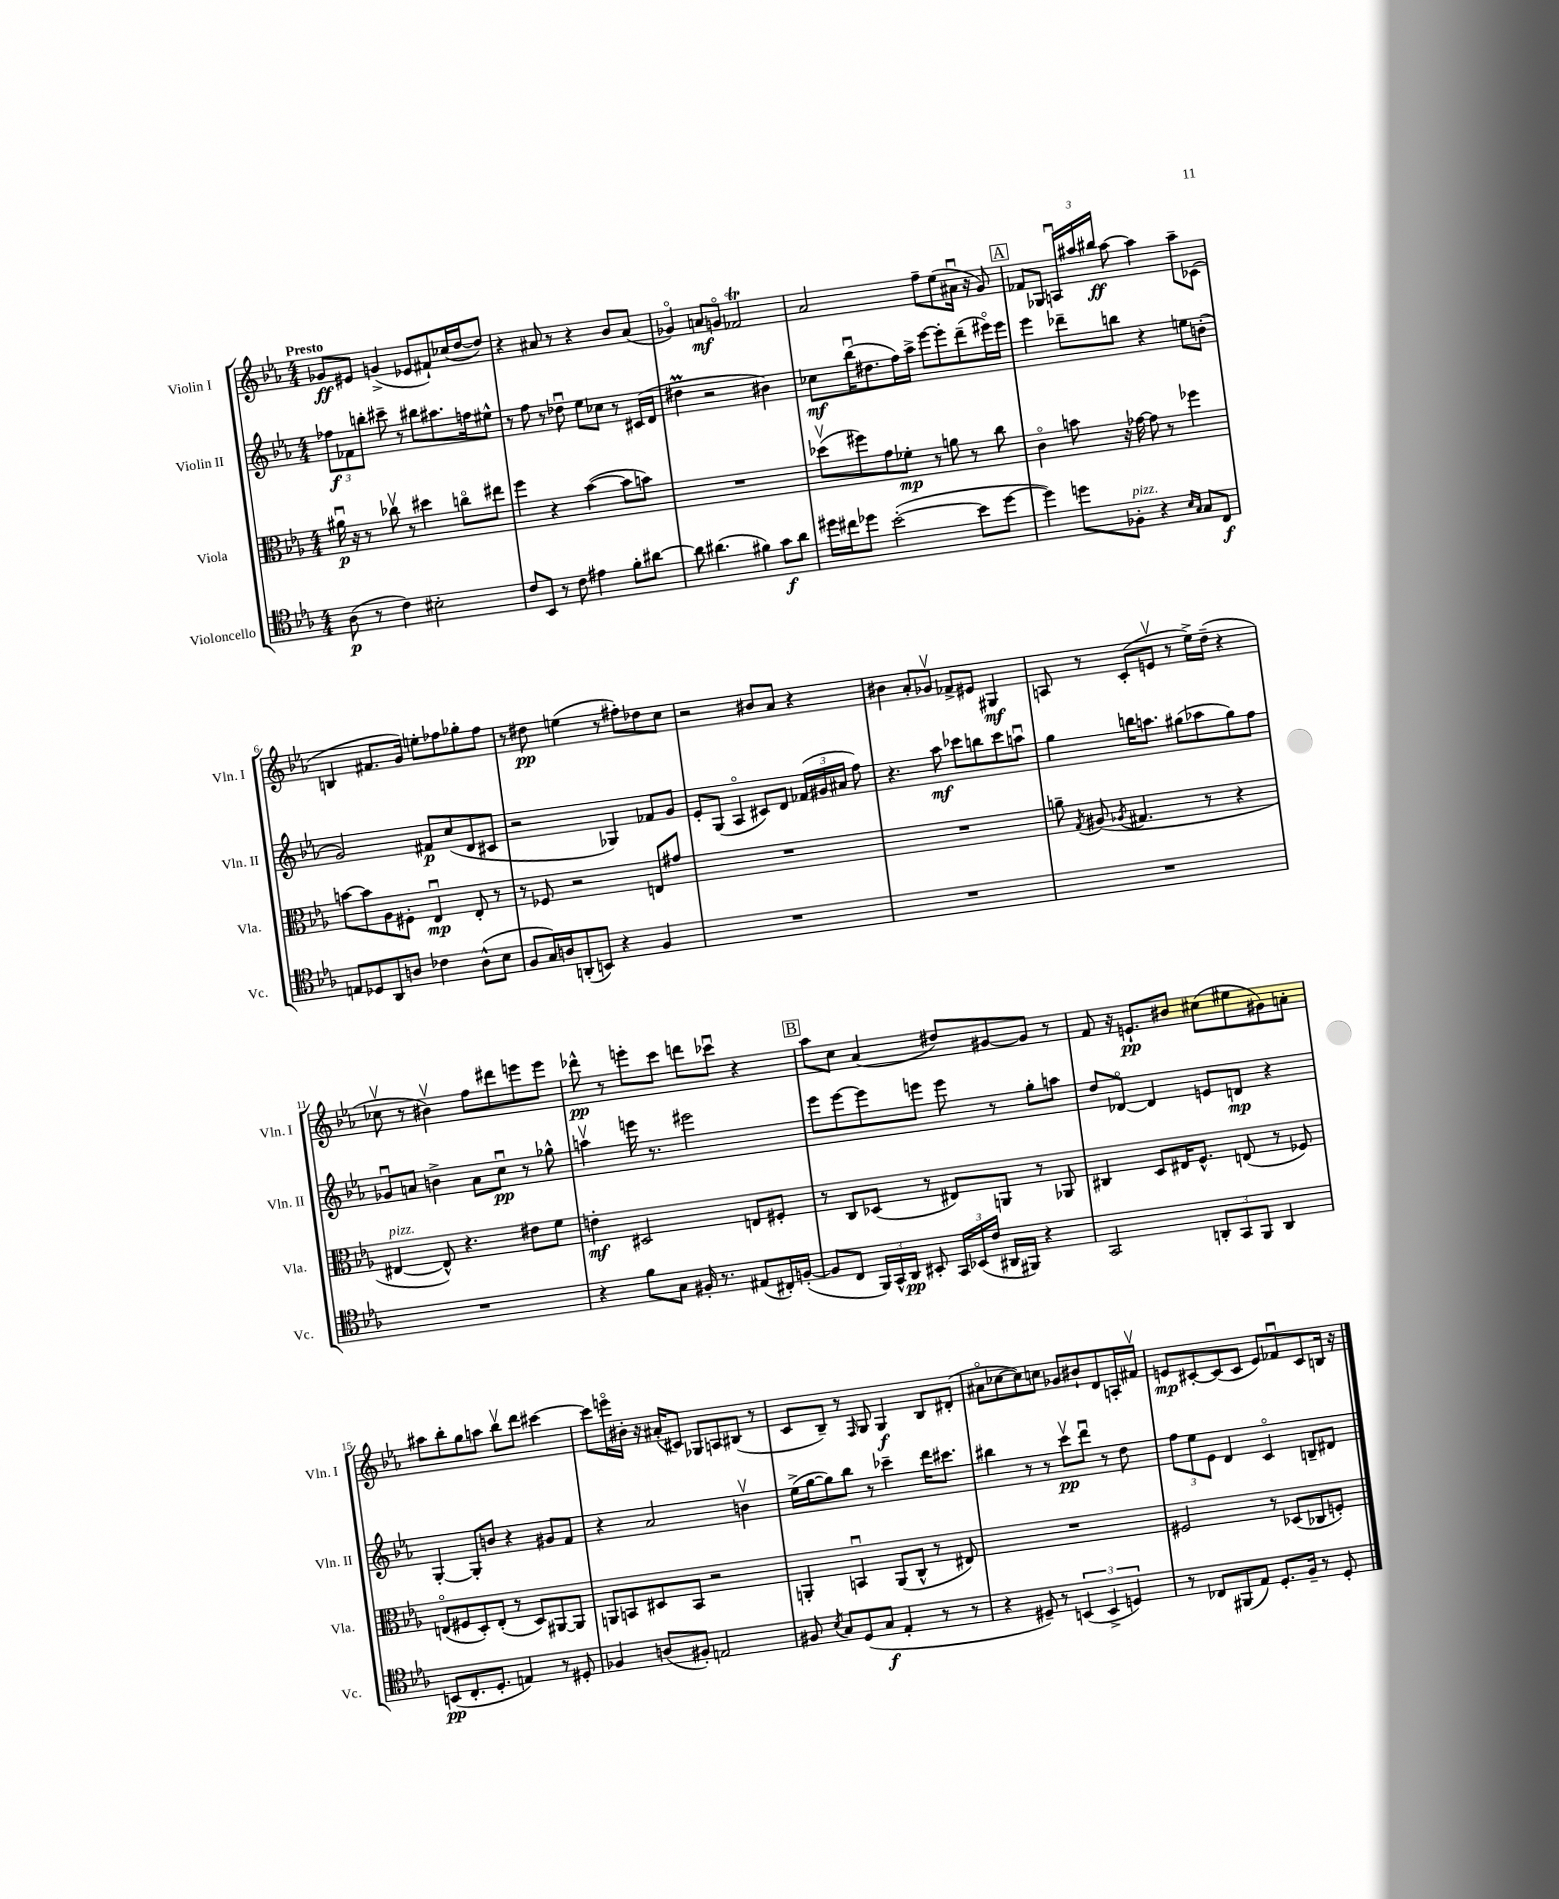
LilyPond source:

<<
\new StaffGroup <<
\new Staff = "s0" \with { instrumentName = "Violin I" shortInstrumentName = "Vln. I" } {
    \clef treble \key ees \major \numericTimeSignature \time 4/4 \tempo "Presto"
    \autoBeamOff ges'8[\ff eis'8] g'4->( ees'8[ fis'8-!) ces''16( d''16~ d''8]) |
    r4 ais'8 r8 r4 bes'8[ ais'8]( |
    ges'4\flageolet) a'8[\mf g'8]\flageolet fes'2\trill |
    aes'2 f''8[-- ees''8( ais'16]\downbow r16 g'8) |
    \mark \markup { \box "A" } fes'8[ ges8] \tuplet 3/2 { a16[\downbow ais''16 bis''16]\ff } ais''8~ ais''4 ais''8[-- ces'8]( |
    b4 fis'8.[ g'16]) e''8[-. fes''8 ges''8-. fes''8] |
    r8 dis''8\pp e''4( r8 fis''8[-.) des''8 c''8] |
    r2 bis'8[ aes'8] r4 |
    bis'4 aes'8[-. ges'8]\upbow fes'8[-> eis'8] gis4\mf |
    a8 r8 c'8[-.( e'8]\upbow r8 ees''16[->) d''16]--( r4 |
    ces''8\upbow r8 bis'4\upbow) f''8[ dis'''8 e'''8 e'''8] |
    des'''8-^\pp r8 e'''8[-. c'''8] d'''8[ ces'''8]\downbow r4 |
    \mark \markup { \box "B" } aes''8[ c''8] aes'4( dis''8[) gis'8~ gis'8] r8 |
    f'8 r16 e'8.[-!\pp bis'8] cis''8[( eis''8 gis'8) a'8]-. |
    ais''8[ bes''8-. g''8 a''8] bes''8[\upbow d'''8] cis'''4~ |
    cis'''8[ e'''16\flageolet bis'16]-. r16 ais'16[-.( cis'8]) ges8[ a8 bis8]( r8 |
    c'8[ bes8]--) r8 \grace { f16 } g8 g4\f bes8[ dis'8]-.( |
    ais'8[\flageolet ces''8~ ces''8) c''8] ges'8[ bis'8-! d'8 a16-. fis'16]\upbow |
    e'8[\mp cis'8~-. cis'8( cis'8] e'8[) fes'8\downbow cis'8 b16] r16 \bar "|." |
}
\new Staff = "s1" \with { instrumentName = "Violin II" shortInstrumentName = "Vln. II" } {
    \clef treble \key ees \major \numericTimeSignature \time 4/4
    \autoBeamOff \tuplet 3/2 { fes''8[\f fes'8 b''8]-. } cis'''8-- r8 bis''8[ ais''8. f''16 eis''8]-^ |
    r8 f''8 r8 des''8\downbow ees''8[ ces''8] r8 cis'16[( d'16] |
    dis''4\prall r2 bis'4) |
    ces''8[\mf bes''16\downbow( dis''8. f''16) aes''16]-> ees'''8[~ ees'''8-. d'''8--( eis'''16\flageolet) eis'''16] |
    \mark \markup { \box "A" } ees'''4 des'''8[-- b''8] r4 e''8[ b'8]-.( |
    g'2) fis'8[\p c''8( d'8 cis'8] |
    r2 ges4) fes'8[ g'8] |
    ees'8[-. g8]( aes4\flageolet cis'8[) d'8] \tuplet 3/2 { fes'16[( gis'16 ais'16] } f''8) |
    r4. aes''8\mf ces'''8[ b''8 ces'''8 a''8]\downbow |
    g''4 b''16[ a''8.] gis''8[( aes''8 gis''8) f''8] |
    ges'8[\downbow a'8] b'4-> a'8[ c''8]\downbow\pp r8 ges''8-^ |
    a''4\upbow e'''16 r8. eis'''2 |
    \mark \markup { \box "B" } ees'''8[ ees'''8~ ees'''8 e'''8] e'''8 r8 g''8[-. a''8] |
    d''8[ des'8]~\flageolet des'4 e'8[ d'8]\mp r4 |
    g4~-. g8[-. b'8] r4 gis'8[ f'8] |
    r4 aes'2 b'4\upbow |
    ees''16[->( g''16~ g''8) bes''8] r8 ces'''4-- d'''16[ cis'''8.] |
    bis''4 r8 r8 c'''8[\upbow\pp d'''8]\downbow r8 d''8 |
    \tuplet 3/2 { f''8[ ees''8 ees'8] } d'4 c'4\flageolet b8[-- dis'8] \bar "|." |
}
\new Staff = "s2" \with { instrumentName = "Viola" shortInstrumentName = "Vla." } {
    \clef alto \key ees \major \numericTimeSignature \time 4/4
    \autoBeamOff ais'16\downbow\p r16 r8 ces''8\upbow r8 dis''4 c''8[\flageolet eis''8] |
    f''4 r4 bes'4~( bes'8[ b'8]) |
    R1 |
    des''8[\upbow( fis''8) g'8 fes'8]-.\mp r8 a'8 r8 c''8 |
    \mark \markup { \box "A" } c'4\flageolet b'8 r16 ges'16~ ges'8 r8 fes''4 |
    b'8[~ b'8 aes8 fis8]-. ees4\downbow\mp ees8-. r8 |
    r8 fes8 r2 e8[ gis'8] |
    R1 |
    R1 |
    a'8-- \acciaccatura { g8 } ais8( \acciaccatura { aes8 } gis4. r8 r4 |
    eis4~^\markup { \italic "pizz." } eis8-^) r4. eis'8[ f'8] |
    e'4-.\mf dis2 e8[ fis8]-. |
    \mark \markup { \box "B" } r8 c8[ des8]( r8 eis8[) a,8] r8 aes,8 |
    cis4 d8[ eis16 f8.]-^ e8( r8 fes8) |
    e8[\flageolet( fis8 d8-.) e8]-.( r8 d8[) ais,8~ ais,8] |
    a,8[ b,8 dis8 b,8] r2 |
    a,4-. b,4\downbow a,8[( c8]-^ r8 eis8) |
    R1 |
    fis2 r8 des8[( ces8 f8]-.) \bar "|." |
}
\new Staff = "s3" \with { instrumentName = "Violoncello" shortInstrumentName = "Vc." } {
    \clef tenor \key ees \major \numericTimeSignature \time 4/4
    \autoBeamOff aes8\p( r8 c'4) bis2-. |
    c'8[ bes,8] r8 c'8 eis'4 f'8[-. ais'8]~ |
    ais'8 ais'4.( fis'4) g'8[\f ais'8] |
    dis''16[ cis''16 des''8] bes'2~-.( bes'8[ des''8]~ |
    \mark \markup { \box "A" } des''4) d''8[ fes8]-.^\markup { \italic "pizz." } r4 \grace { bes16[ g16] } g8[ c8]\f |
    e8[ des8 aes,8 a8] ces'4 a8[-^( bes8] |
    f8[ g16) a16 a,8-.( b,8]) r4 f4 |
    R1 |
    R1 |
    R1 |
    R1 |
    r4 f'8[ g8] fis16-. r8. eis8[( cis16-.) f16]~-.( |
    \mark \markup { \box "B" } f8[ c8] \tuplet 3/2 { f,16[) g,16-^ aes,16]\pp } bis,8-. \tuplet 3/2 { g,16[ bes,16( c'16] } ais,16[ fis,16]) r4 |
    g,2 \tuplet 3/2 { a,8[-. g,8 f,8] } a,4 |
    b,8[\pp( c8.-. d8.]-. e4) r8 dis8-. |
    fes4 a8[( fis8]-.) e2 |
    fis8 \acciaccatura { bes8 } g8[ d8( g8]\f ees4-. r8 r8 |
    r4 dis8--) r8 \tuplet 3/2 { b,4( b,4-> d4) } |
    r8 ces8[ fis,8( ees8]) d8.[-. f16]-- r8 d8-. \bar "|." |
}
>>
>>
